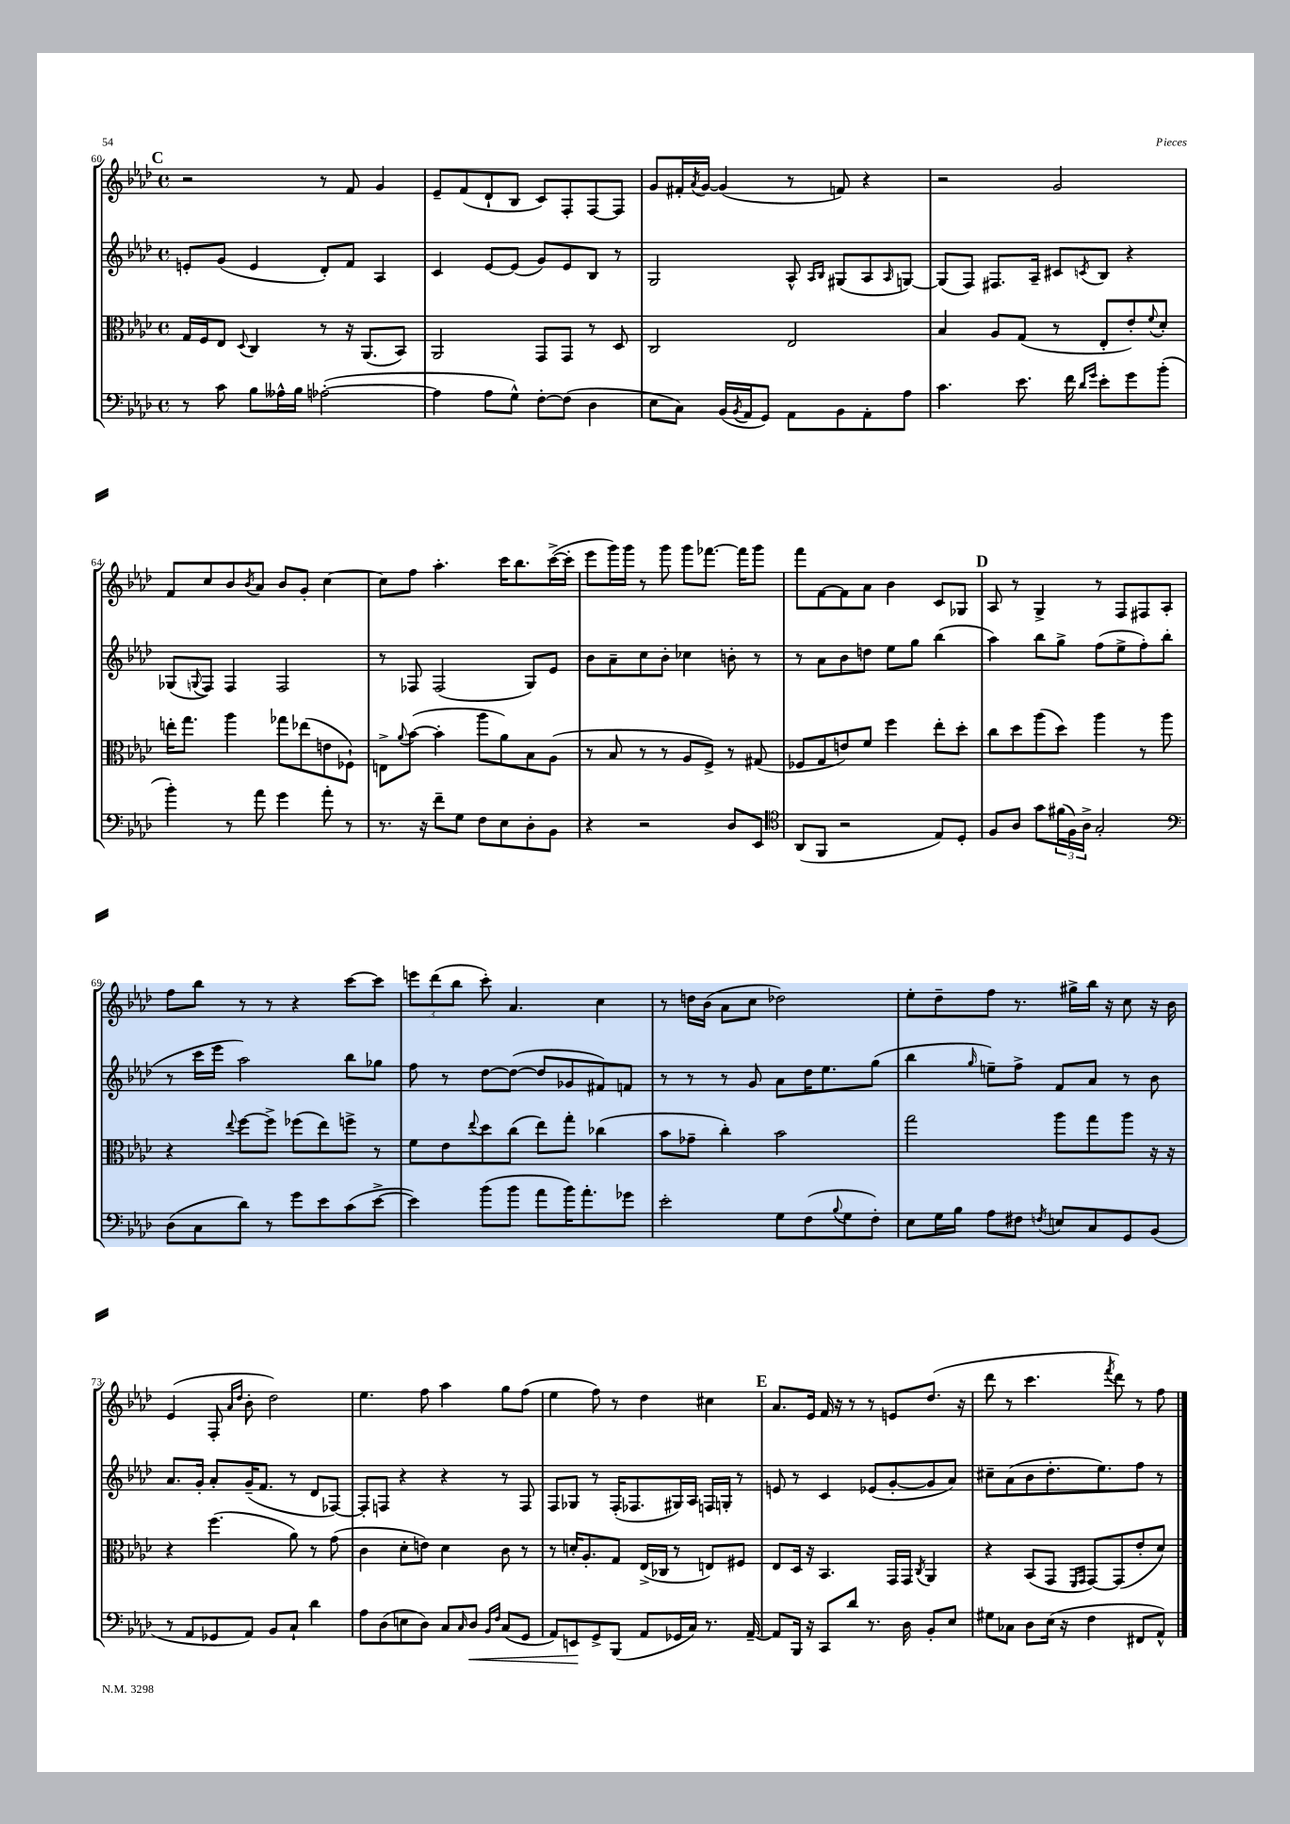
<<
\new StaffGroup <<
\new Staff = "s0" {
    \clef treble \key aes \major \defaultTimeSignature \time 4/4
    \mark \markup { \bold "C" } r2 r8 f'8 g'4 |
    ees'8-- f'8( des'8-! bes8 c'8) f8-. f8~ f8 |
    g'8 fis'16-. \acciaccatura { aes'8 } g'16~ g'4( r8 f'8) r4 |
    r2 g'2 |
    f'8 c''8 bes'8 \acciaccatura { bes'8 } aes'8 bes'8 g'8-. c''4~ |
    c''8 f''8 aes''4.-. c'''16 bes''8. c'''16~->( c'''16-. |
    ees'''8 g'''16) g'''16 r8 g'''8 g'''8 fes'''8.~ fes'''16 g'''8 |
    f'''8 f'8~ f'8 aes'8 bes'4 c'8 ges8 |
    \mark \markup { \bold "D" } aes8 r8 g4-> r8 f8 fis8 aes8-. |
    f''8 bes''8 r8 r8 r4 c'''8~ c'''8 |
    \tuplet 3/2 { e'''8 des'''8( bes''8 } c'''8-.) aes'4. c''4 |
    r8 d''16 bes'16( aes'8 c''8 des''2) |
    ees''8-. des''8-- f''8 r8. gis''16-> bes''16 r16 c''8 r16 bes'16 |
    ees'4( f8-. \grace { aes'16 des''16 } bes'8-. des''2) |
    ees''4. f''8 aes''4 g''8 f''8( |
    ees''4 f''8) r8 des''4 cis''4 |
    \mark \markup { \bold "E" } aes'8. ees'16 f'16 r16 r8 r8 e'8 des''8.( r16 |
    des'''8 r8 c'''4. \acciaccatura { f'''8 } des'''8) r8 f''8 \bar "|." |
}
\new Staff = "s1" {
    \clef treble \key aes \major \defaultTimeSignature \time 4/4
    \mark \markup { \bold "C" } e'8-. g'8( e'4 des'8-.) f'8 aes4 |
    c'4 ees'8~ ees'8( g'8) ees'8 bes8 r8 |
    g2 aes8-^ \grace { aes16 bes16 } gis8( aes8 \grace { aes16 } g8~) |
    g8( f8) fis8. aes16-- cis'8 \acciaccatura { c'8 } bes8 r4 |
    ges8( \appoggiatura { g8 } f8) f4 f2 |
    r8 fes8 fes2( g8) ees'8 |
    bes'8 aes'8-- c''8 bes'8-. ces''4 b'8-. r8 |
    r8 aes'8 bes'8 d''8 ees''8 g''8 bes''4( |
    \mark \markup { \bold "D" } aes''4) bes''8 g''8-> f''8( ees''8-> f''8-.) bes''8( |
    r8 c'''16 ees'''16 aes''2) bes''8 ges''8 |
    f''8 r8 des''8~ des''8~( des''8 ges'8 fis'8) f'8 |
    r8 r8 r8 g'8 aes'8 des''16 ees''8. g''8( |
    bes''4 \grace { g''16 } e''8--) f''8-> f'8 aes'8 r8 bes'8 |
    aes'8. g'16-. aes'8-. g'16--( f'8. r8 des'8 fes8~) |
    fes8-. f8 r4 r4 r8 f8 |
    f8 ges8 r8 f16-.( fes8. gis16) aes16 f16 g16-. r8 |
    \mark \markup { \bold "E" } e'8 r8 c'4 ees'8( g'8~-. g'8 aes'8) |
    cis''8-- aes'8( bes'8 des''8.-. ees''8.) f''8 r8 \bar "|." |
}
\new Staff = "s2" {
    \clef alto \key aes \major \defaultTimeSignature \time 4/4
    \mark \markup { \bold "C" } g16 f16 ees8 \appoggiatura { des8 } c4 r8 r16 aes,8.( bes,8) |
    aes,2 g,8 g,8 r8 des8 |
    c2 ees2 |
    bes4 aes8 g8( r8 ees8-. ees'8-.) \appoggiatura { f'8 } des'8-. |
    e''16-. g''8. aes''4 ges''8 ees''8( e'8 fes8-!) |
    e8-> \appoggiatura { aes'8 } bes'8~( bes'4-. aes''8 aes'8) bes8 aes8( |
    r8 bes8 r8 r8 aes8 f8->) r8 gis8( |
    fes8 g8 e'8) f'8 f''4 ees''8-. des''8-. |
    \mark \markup { \bold "D" } c''8 des''8 aes''8( des''8) aes''4 r8 aes''8 |
    r4 \appoggiatura { ees''8 } f''8~ f''8-> fes''8( ees''8) f''8-> r8 |
    f'8 ees'8 \appoggiatura { ees''8 } des''8 c''8( ees''8) g''8-. ces''4( |
    bes'8 ges'8-- c''4-.) bes'2 |
    g''2 aes''8 g''8 aes''8 r16 r16 |
    r4 f''4.( aes'8) r8 g'8( |
    c'4 des'8-. e'8) des'4 c'8 r8 |
    r8 d'16-. aes8.-. g8 ees16->( ces16 r8 e8) fis8 |
    \mark \markup { \bold "E" } ees8 des16 r16 bes,4. g,16 g,16 \acciaccatura { c8 } aes,4 |
    r4 bes,8( g,8 \grace { f,16 g,16 } g,8~) g,8( ees'8-. des'8) \bar "|." |
}
\new Staff = "s3" {
    \clef bass \key aes \major \defaultTimeSignature \time 4/4
    \mark \markup { \bold "C" } r8 c'8 bes8 aeses16-^ bes16 aes2~-.( |
    aes4 aes8 g8-^) f8~-. f8( des4 |
    ees8 c8) bes,16( \acciaccatura { bes,8 } aes,16 g,8) aes,8 bes,8 aes,8-. aes8 |
    c'4. ees'8. f'16 \grace { des'16 g'16 } ees'8-. g'8 bes'8-.( |
    bes'4-.) r8 aes'8 g'4 aes'8-. r8 |
    r8. r16 f'8-- g8 f8 ees8 des8-. bes,8 |
    r4 r2 des8 ees,8 |
    \clef tenor aes,8( f,8 r2 ees8) des8-. |
    \mark \markup { \bold "D" } f8 aes8 g'8 \tuplet 3/2 { fis'16( f16) aes16-> } g2-. |
    \clef bass des8( c8 des'8) r8 g'8 ees'8 c'8( ees'8~-> |
    ees'4) bes'8( bes'8 aes'8 bes'16) aes'8.-. ges'8 |
    ees'2-. g8 f8( \appoggiatura { bes8 } g8 f8-.) |
    ees8 g16 bes16 aes8 fis8 \acciaccatura { f8 } e8 c8 g,8 bes,8( |
    r8 aes,8 ges,8 aes,8) bes,8 c8-! des'4 |
    aes8 des8( e8 des8) c8 \grace { c16 } des8\< \grace { bes,16 f16 } c8( g,8 |
    aes,8) e,8\! g,8-> bes,,8( aes,8 ges,16 c16) r8. aes,16~-- |
    \mark \markup { \bold "E" } aes,8 bes,,16 r16 c,8 des'8 r8. des16 bes,8-. ees8 |
    gis8 ces8 des8 ees16( r16 f4 fis,8 aes,8-^) \bar "|." |
}
>>
>>
\layout { \context { \Score currentBarNumber = #60 } }
